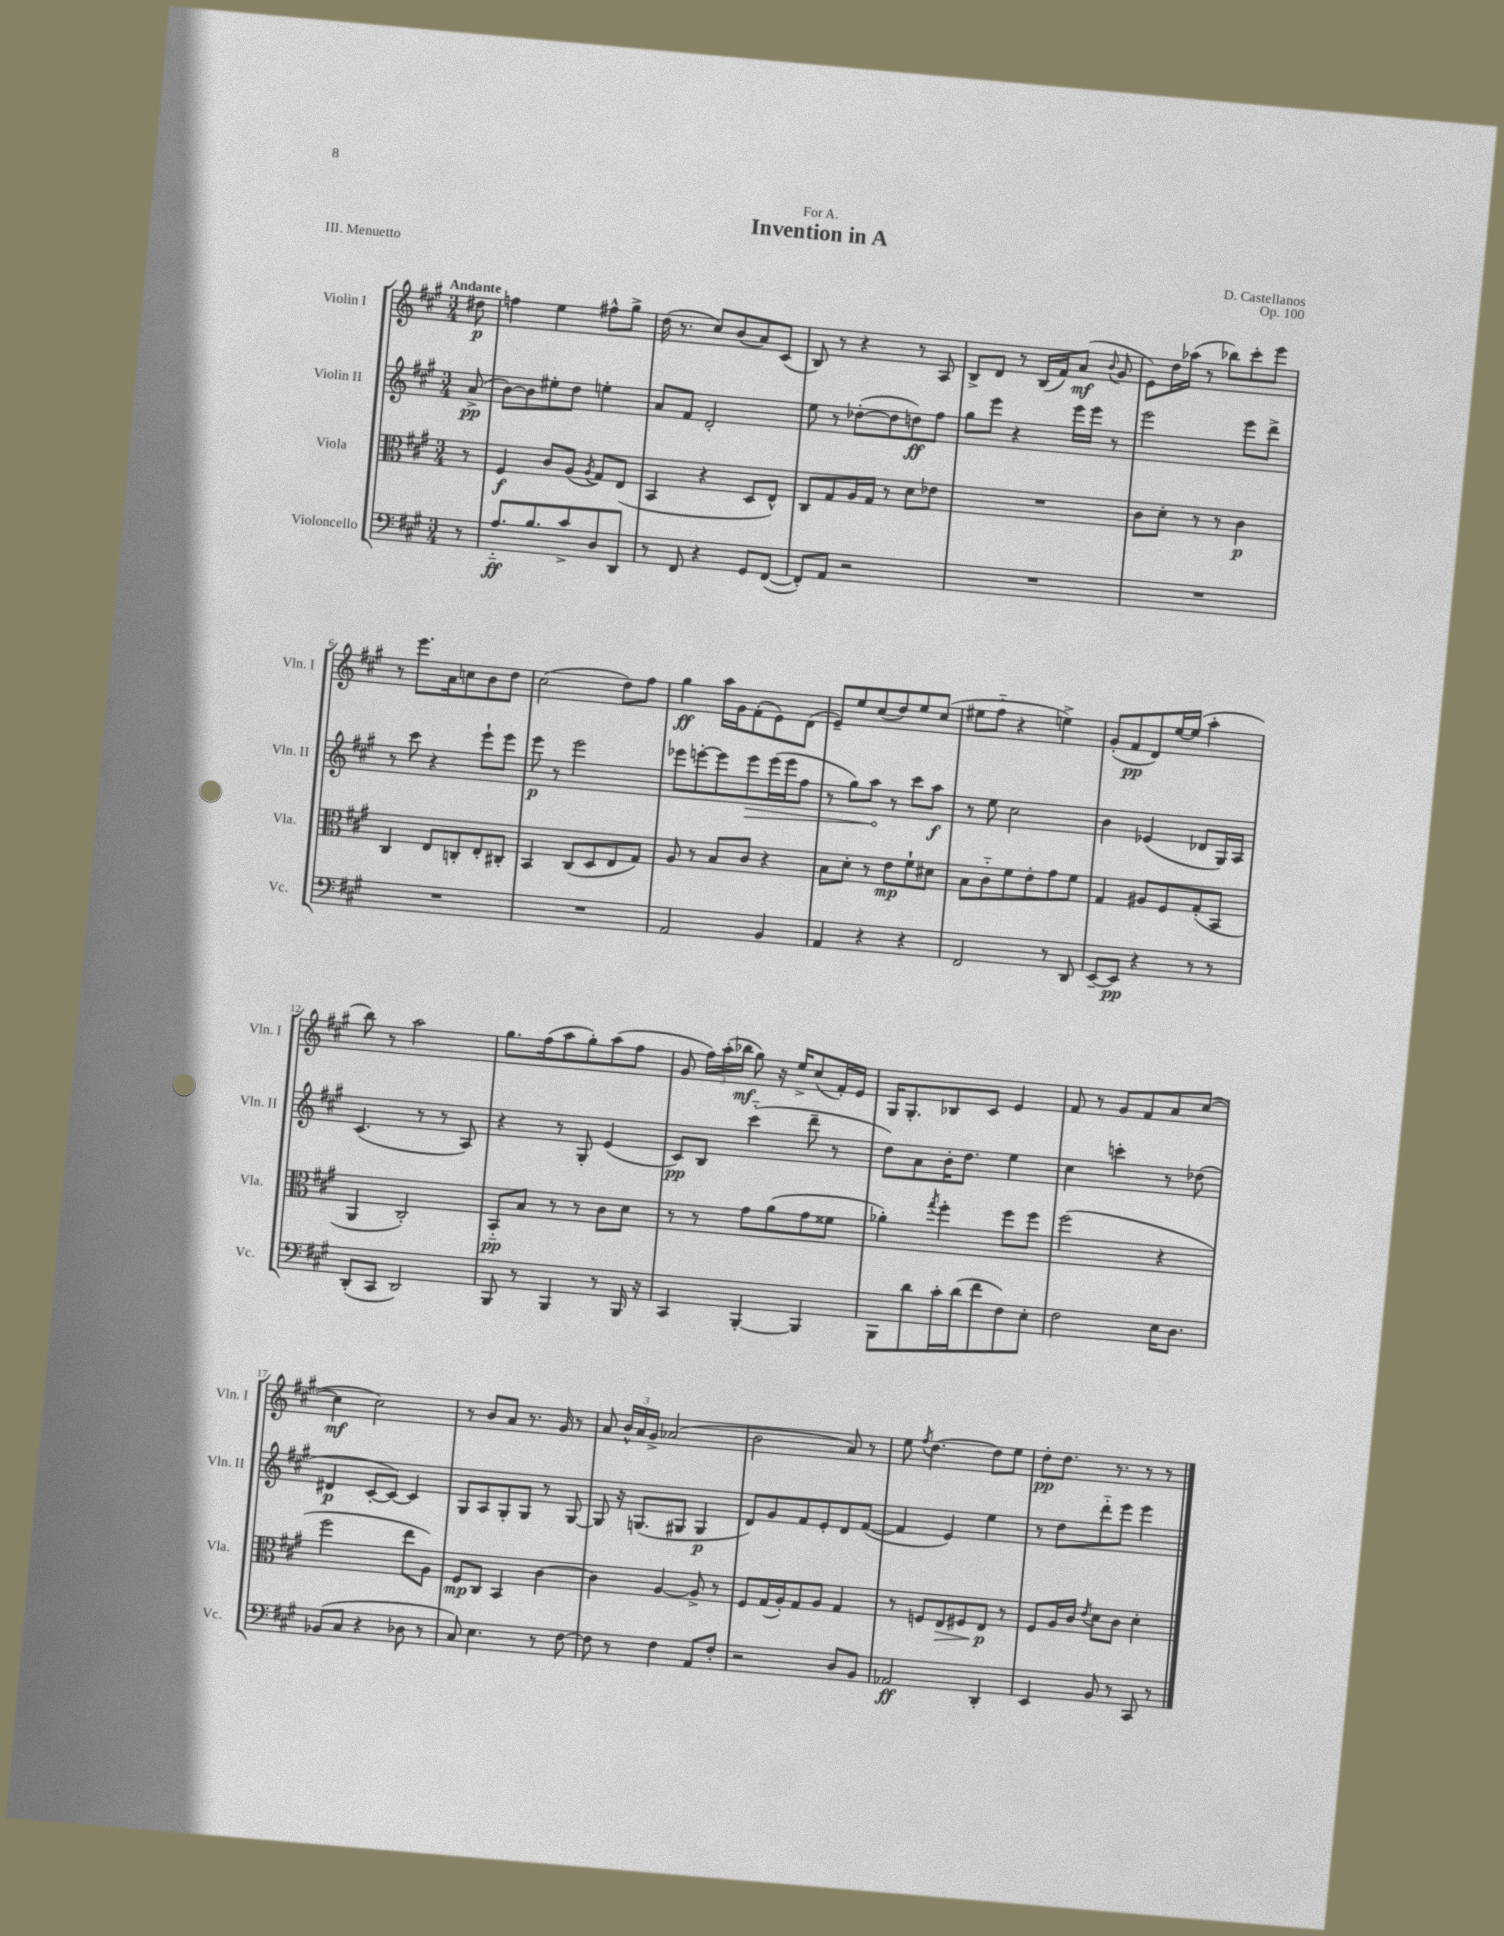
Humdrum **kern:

**kern	**dynam	**kern	**dynam	**kern	**dynam	**kern	**dynam
*part4	*part4	*part3	*part3	*part2	*part2	*part1	*part1
*staff4	*staff4	*staff3	*staff3	*staff2	*staff2	*staff1	*staff1
*I"Violoncello	*	*I"Viola	*	*I"Violin II	*	*I"Violin I	*
*I'Vc.	*	*I'Vla.	*	*I'Vln. II	*	*I'Vln. I	*
*clefF4	*	*clefC3	*	*clefG2	*	*clefG2	*
*k[f#c#g#]	*	*k[f#c#g#]	*	*k[f#c#g#]	*	*k[f#c#g#]	*
*M3/4	*	*M3/4	*	*M3/4	*	*M3/4	*
=	=	=	=	=	=	=	=
!	!	!	!	!	!	!LO:TX:a:B:t=Andante	!
8r	.	8r	.	(8a^/	pp	8dd#X\	p
=1	=1	=1	=1	=1	=1	=1	=1
8.A/L	ff	4F#/	f	[8b\L)	.	4ffn\	.
.	.	.	.	8b\]	.	.	.
8.B/	.	.	.	.	.	.	.
.	.	8c#/L	.	8ee#X'\	.	4ee\	.
8c#^/	.	(8A/J	.	8dd\J	.	.	.
.	.	8qA/	.	.	.	.	.
8D/	.	8G#/L)	.	4een'\	.	8ff#X^^\L	.
8DD/J	.	(8E/J	.	.	.	8gg#^\J	.
=2	=2	=2	=2	=2	=2	=2	=2
8r	.	4BB/	.	8a/L	.	(16dd\	.
.	.	.	.	.	.	8.r	.
8FF#/	.	.	.	8f#/J	.	.	.
4r	.	4r	.	2d'/	.	8cc#/L)	.
.	.	.	.	.	.	(8b/	.
8GG#/L	.	8D/L	.	.	.	8a/)	.
([8FF#/J	.	8E^^/J)	.	.	.	(8c#/J	.
=3	=3	=3	=3	=3	=3	=3	=3
8FF#'/L])	.	8C#/L	.	8ee\	.	8B/)	.
8AA/J	.	8G#/	.	8r	.	8r	.
2r	.	16A/L	.	([8dd-X'\L	.	4r	.
.	.	16G#/JJ	.	.	.	.	.
.	.	8r	.	8dd-\]	.	.	.
.	.	8d\L	.	8ddn\)	ff	8r	.
.	.	8e-X\J	.	8ff#\J	.	8A/	.
=4	=4	=4	=4	=4	=4	=4	=4
2.r	.	2.r	.	8gg#\L	.	8B^/L	.
.	.	.	.	8eee\J	.	8d/J	.
.	.	.	.	4r	.	8r	.
.	.	.	.	.	.	(16B/LL	.
.	.	.	.	.	.	16f#/J)	.
.	.	.	.	16eee\LL	.	(8a/J	mf
.	.	.	.	16eee\JJ	.	.	.
.	.	.	.	.	.	8qqb/	.
.	.	.	.	8r	.	8g#/	.
=5	=5	=5	=5	=5	=5	=5	=5
2.r	.	8c#\L	.	2eee\	.	8e\L)	.
.	.	8d'\J	.	.	.	16dd\L	.
.	.	.	.	.	.	(16aa-X\JJ	.
.	.	8r	.	.	.	8r	.
.	.	8r	.	.	.	8bb-X\L)	.
.	.	4c#\	p	8eee\L	.	8ccc#'\	.
.	.	.	.	8ddd^\J	.	8eee\J	.
!!LO:LB:g=z
=6	=6	=6	=6	=6	=6	=6	=6
2.r	.	4C#/	.	8r	.	8r	.
.	.	.	.	8ccc#\	.	8.eee\L	.
.	.	8E/L	.	4r	.	.	.
.	.	.	.	.	.	16a\k	.
.	.	8Cn'/	.	.	.	8ccn\	.
.	.	8E'/	.	8eee`\L	.	8b\	.
.	.	8C#X'/J	.	8eee\J	.	8dd\J	.
=7	=7	=7	=7	=7	=7	=7	=7
2.r	.	4BB/	.	8eee\	p	(2cc#\	.
.	.	.	.	8r	.	.	.
.	.	(8C#/L	.	2eee\	.	.	.
.	.	8D/	.	.	.	.	.
.	.	8E/	.	.	.	8dd\L)	.
.	.	8G#/J)	.	.	.	8ff#\J	.
=8	=8	=8	=8	=8	=8	=8	=8
2AA/	.	8A/	.	8eee-X\L	.	4gg#\	ff
.	.	8r	.	[8eeen'\	.	.	.
.	.	8B/L	.	8eee\]	.	16aa\LL	.
.	.	.	.	.	.	16g#\J	.
!	!	!	!	!	!LO:HP:b	!	!
.	.	8c#/J	.	8eee\	>	(8f#'\	.
4BB/	.	4r	.	(16eee\L	.	8e\)	.
.	.	.	.	16eee\J	.	.	.
.	.	.	.	8ff#\J	.	(8d\J	.
=9	=9	=9	=9	=9	=9	=9	=9
4AA/	.	8B\L	.	8r	.	8e~/L)	.
.	.	8d'\J	.	8gg#\L)	.	8ee/	.
4r	.	8r	.	8aa\J	.	(8cc#/	.
.	.	8e\L	mp	8r	]	8dd/)	.
4r	.	8f#`\	.	8ccc#\L	.	8ee/	.
.	.	8d#X\J	.	8aa\J	f	(8cc#/J	.
=10	=10	=10	=10	=10	=10	=10	=10
2FF#/	.	8B\L	.	8r	.	8ee#X\L	.
.	.	8c#\	.	8ee\	.	8ff#\J	.
.	.	8f#\	.	2cc#\	.	4r	.
.	.	8e'\	.	.	.	.	.
8r	.	8g#\	.	.	.	4een^\)	.
8DD/	.	8f#\J	.	.	.	.	.
=11	=11	=11	=11	=11	=11	=11	=11
[8EE~/L	.	4G#/	.	4b\	.	(8g#'/L	.
8EE/J]	pp	.	.	.	.	8f#/	pp
4r	.	8A#X/L	.	(4e-X/	.	8d/)	.
.	.	8F#/	.	.	.	[16ee/L	.
.	.	.	.	.	.	(16ee/JJ]	.
8r	.	(8G#'/	.	8d-X/L	.	4aa'\	.
8r	.	8BB/J	.	16G#/L)	.	.	.
.	.	.	.	16A/JJ	.	.	.
!!LO:LB:g=z
=12	=12	=12	=12	=12	=12	=12	=12
(8DD'/L	.	4AA/	.	(4.c#/	.	8bb\)	.
8CC#/J	.	.	.	.	.	8r	.
2DD/)	.	2C#'/)	.	.	.	2aa\	.
.	.	.	.	8r	.	.	.
.	.	.	.	8r	.	.	.
.	.	.	.	8A/)	.	.	.
=13	=13	=13	=13	=13	=13	=13	=13
8BBB/	.	8BB/L	pp	4r	.	8.gg#\L	.
8r	.	8B/J	.	.	.	.	.
.	.	.	.	.	.	(16ff#\k	.
4BBB/	.	8r	.	8r	.	8aa\	.
.	.	8r	.	8G#'/	.	8gg#'\)	.
8r	.	8c#\L	.	(4e/	.	(8aa\	.
16BBB/	.	8d\J	.	.	.	8ff#\J	.
16r	.	.	.	.	.	.	.
=14	=14	=14	=14	=14	=14	=14	=14
4CC#/	.	8r	.	8c#/L)	pp	8g#/	.
.	.	8r	.	8B/J	.	24ff#\LL)	.
.	.	.	.	.	.	(24aa'\	.
.	.	.	.	.	.	24bb-X\JJ	mf
[4BBB'/	.	8g#\L	.	(4ccc#\	.	8gg#\)	.
.	.	(8a\	.	.	.	16r	.
.	.	.	.	.	.	16ee^/KL	.
4BBB/]	.	8g#\	.	8ddd~\	.	(8cc#/	.
.	.	8f##X\J	.	8r	.	16f#'/L)	.
.	.	.	.	.	.	16e/JJ	.
=15	=15	=15	=15	=15	=15	=15	=15
8BBB\L	.	4a-X'\)	.	8dd\L)	.	16G#/KL	.
.	.	.	.	.	.	8.G#'/	.
8d\	.	.	.	8a\	.	.	.
.	.	8qgg#/	.	.	.	.	.
16c#'\L	.	4ff#'\	.	16b'\K	.	8B-X/	.
(16d\J	.	.	.	8.dd\J	.	.	.
8f#\	.	.	.	.	.	8c#/J	.
8F#\)	.	8ff#\L	.	4ee\	.	4e/	.
8E'\J	.	8ff#\J	.	.	.	.	.
=16	=16	=16	=16	=16	=16	=16	=16
2F#\	.	(2ff#\	.	4cc#\	.	8f#/	.
.	.	.	.	.	.	8r	.
.	.	.	.	4cccn'\	.	8g#/L	.
.	.	.	.	.	.	8f#/	.
16E\KL	.	4r	.	8r	.	8a/	.
8.D\J	.	.	.	.	.	.	.
.	.	.	.	(8dd-X\	.	([8cc#/J	.
!!LO:LB:g=z
=17	=17	=17	=17	=17	=17	=17	=17
(8BB-X/L	.	2ff#\	.	4d#X/	p	4cc#\]	mf
8C#/J	.	.	.	.	.	.	.
4r	.	.	.	[8c#'/L	.	2cc#\)	.
.	.	.	.	8c#/J_)	.	.	.
8D-X\	.	8ee\L	.	4c#/]	.	.	.
8r	.	8A\J)	.	.	.	.	.
=18	=18	=18	=18	=18	=18	=18	=18
8C#/)	.	8F#/L	mp	8G#/L	.	8r	.
4.E\	.	8C#/J	.	8A/	.	8b/L	.
.	.	4BB/	.	8G#'/	.	8a/J	.
.	.	.	.	8G#/J	.	8.r	.
8r	.	[4c#\	.	8r	.	.	.
.	.	.	.	.	.	16g#/	.
[8F#\	.	.	.	[8G#/	.	8r	.
=19	=19	=19	=19	=19	=19	=19	=19
8F#\]	.	4c#\]	.	8G#/]	.	8a/	.
8r	.	.	.	16r	.	24b^^/LL	.
.	.	.	.	.	.	24a/	.
.	.	.	.	(8.Gn/L	.	.	.
.	.	.	.	.	.	24g#^/JJ	.
4F#\	.	[4A/	.	.	.	(2a-X/	.
.	.	.	.	8G#X/J	.	.	.
8AA/L	.	8A^/]	.	4G#/	p	.	.
8F#'/J	.	8r	.	.	.	.	.
=20	=20	=20	=20	=20	=20	=20	=20
2r	.	8F#/L	.	8d/L)	.	2b\	.
.	.	(16G#/L	.	8g#/	.	.	.
.	.	16A'/J)	.	.	.	.	.
.	.	8G#/	.	8f#/	.	.	.
.	.	8A/J	.	8e'/	.	.	.
8D/L	.	4G#/	.	8d/	.	8a/)	.
8BB/J	.	.	.	([8f#/J	.	8r	.
=21	=21	=21	=21	=21	=21	=21	=21
2AA-X/	ff	8r	.	4f#/]	.	8ee\	.
.	.	.	.	.	.	8qff#/	.
.	.	8Fn/L	.	.	.	[4.dd\	.
!	!	!	!LO:HP:b	!	!	!	!
.	.	8E/	>	4e/)	.	.	.
.	.	8F#X/	.	.	.	.	.
4DD'/	.	8E/J	p	4ee\	.	8dd\L]	.
.	.	8r	]	.	.	8ee\J	.
=22	=22	=22	=22	=22	=22	=22	=22
4EE/	.	8F#/L	.	8r	.	8dd'\L	pp
.	.	16A/L	.	8dd\L	.	8.dd\J	.
.	.	16c#/JJ	.	.	.	.	.
.	.	8qe/	.	.	.	.	.
8BB/	.	8d\L	.	8ddd\	.	.	.
.	.	.	.	.	.	8.r	.
8r	.	8c#\J	.	8eee\J	.	.	.
8CC#/	.	4d'\	.	4eee\	.	8r	.
8r	.	.	.	.	.	8r	.
==	==	==	==	==	==	==	==
*-	*-	*-	*-	*-	*-	*-	*-
